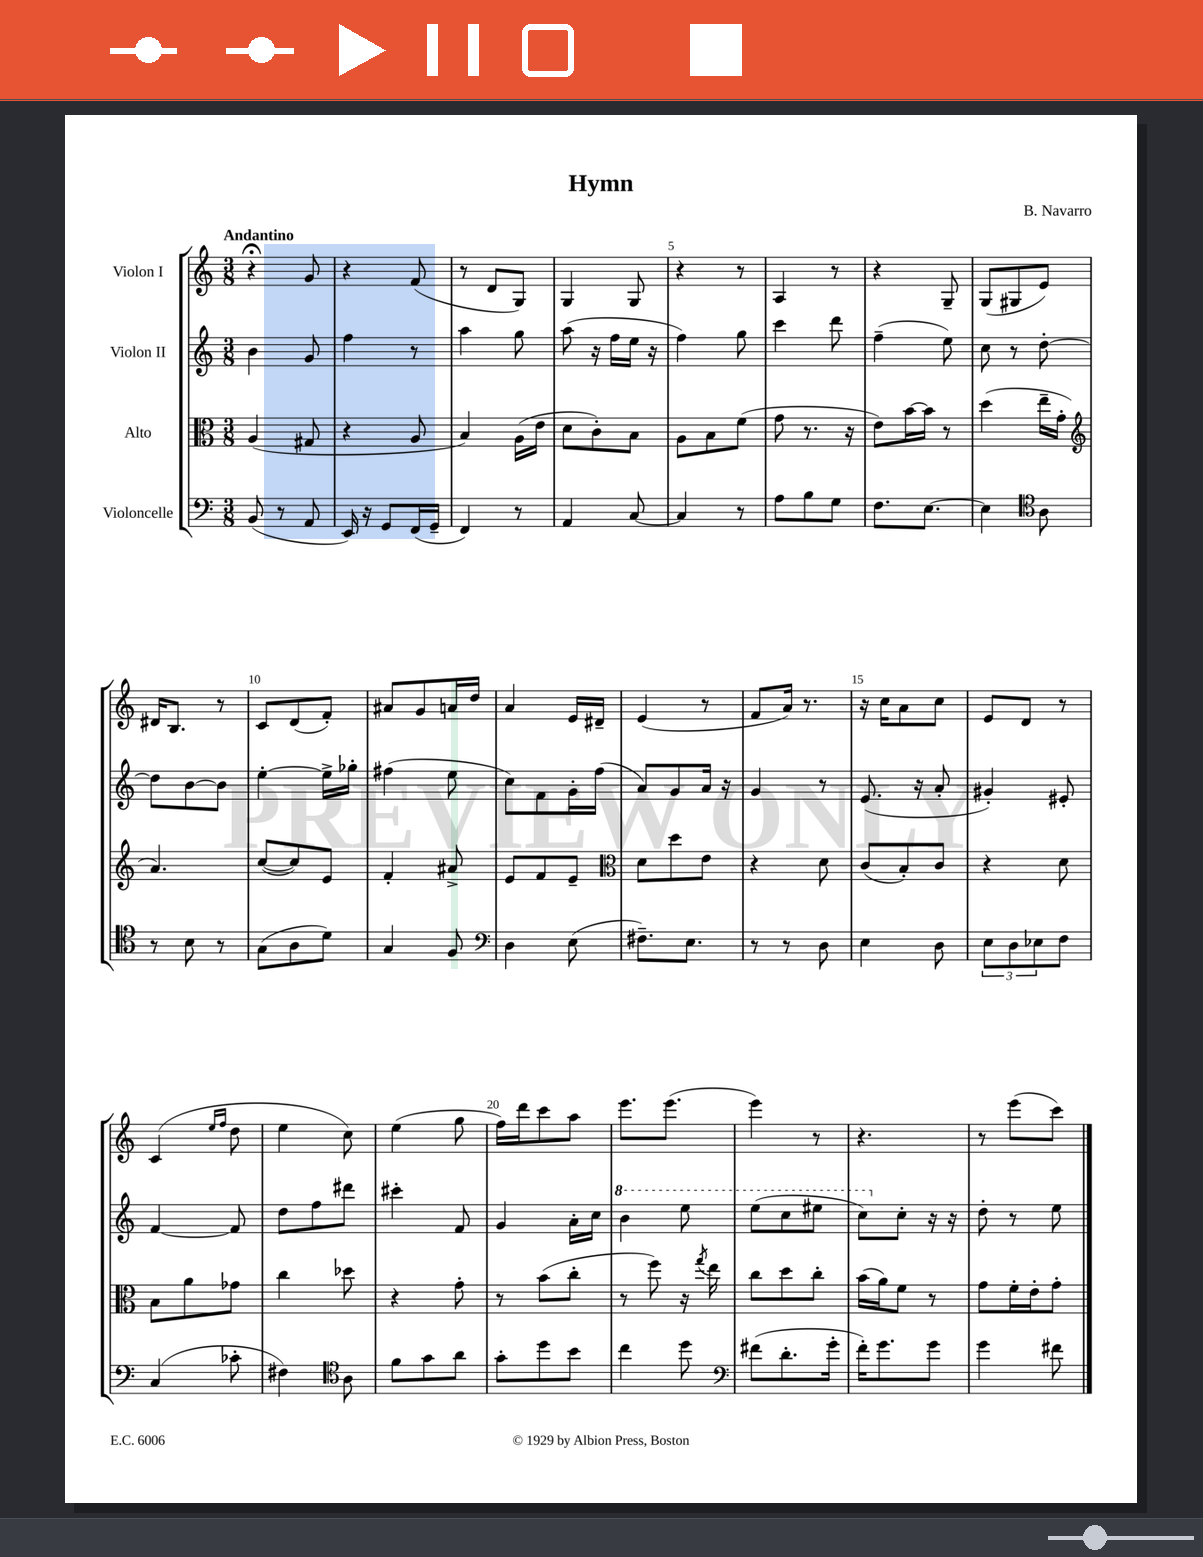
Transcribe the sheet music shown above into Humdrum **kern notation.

**kern	**kern	**kern	**kern
*part4	*part3	*part2	*part1
*staff4	*staff3	*staff2	*staff1
*I"Violoncelle	*I"Alto	*I"Violon II	*I"Violon I
*clefF4	*clefC3	*clefG2	*clefG2
*k[]	*k[]	*k[]	*k[]
*M3/8	*M3/8	*M3/8	*M3/8
=1	=1	=1	=1
!	!	!	!LO:TX:a:B:t=Andantino
(8BB/	(4A/	4b\	4r;<
8r	.	.	.
8AA/	8G#X/	8g/	8g/
=2	=2	=2	=2
16EE/)	4r	4ff\	4r
16r	.	.	.
8GG/L	.	.	.
(16FF/L	8A/	8r	(8f/
16GG~/JJ	.	.	.
=3	=3	=3	=3
4FF/)	4B/)	4aa\	8r
.	.	.	8d/L
8r	(16A\LL	8gg\	8G/J)
.	16e\JJ	.	.
=4	=4	=4	=4
4AA/	8d\L	(8aa\	4G/
.	8c'\)	16r	.
.	.	16ff\LL	.
[8C/	8B\J	16ee\JJ	8G/
.	.	16r	.
=5	=5	=5	=5
4C/]	8A\L	4ff\)	4r
.	8B\	.	.
8r	(8f\J	8gg\	8r
=6	=6	=6	=6
8A\L	8g\	4ccc\	4A/
8B\	8.r	.	.
8G\J	.	8ddd\	8r
.	16r	.	.
=7	=7	=7	=7
8.F\L	8e\L)	(4ff~\	4r
.	[16b\L	.	.
[8.E\J	16b\JJ]	.	.
.	8r	8ee\)	8G~/
=8	=8	=8	=8
4E\]	(4dd\	8cc\	(8G/L
.	.	8r	8G#X/
*clefC4	*	*	*
8A\	16ee~\LL	[8dd'\	8e/J)
.	16g'\JJ	.	.
!!LO:LB:g=z
=9	=9	=9	=9
*	*clefG2	*	*
8r	4.a/)	8dd\L]	16d#X/KL
.	.	.	8.B/J
8B\	.	[8b\	.
8r	.	8b\J]	8r
=10	=10	=10	=10
(8G\L	([8cc/L	[4ee'\	8c/L
8A\	8cc/])	.	(8d/
8d\J)	8e/J	16ee^\LL]	8f'/J)
.	.	16gg-X'\JJ	.
=11	=11	=11	=11
4G/	4f'/	(4ff#X\	8a#X/L
.	.	.	8g/
8F/	8a#X^/	8ee\	16an/L
.	.	.	16dd/JJ
=12	=12	=12	=12
*clefF4	*	*	*
4D\	8e/L	8cc\L)	4a/
.	8f/	8f\	.
(8E\	8e~/J	16g'\L	16e/LL
.	.	(16ff\JJ	16d#X~/JJ
=13	=13	=13	=13
*	*clefC3	*	*
8.F#X~\L)	8d\L	8a/L)	(4e/
.	8dd\	8g/	.
8.E\J	.	.	.
.	8e\J	16a/Jk	8r
.	.	16r	.
=14	=14	=14	=14
8r	4r	4g/	8f/L
8r	.	.	16a/Jk)
.	.	.	8.r
8D\	8d\	8r	.
=15	=15	=15	=15
4E\	(8c/L	(8.e/	16r
.	.	.	16cc\KL
.	8B'/)	.	8a\
.	.	16r	.
8D\	8c/J	8a'/	8cc\J
=16	=16	=16	=16
12E\L	4r	4g#X'/)	8e/L
12D\	.	.	.
.	.	.	8d/J
12E-X\	.	.	.
8F\J	8d\	8e#X'/	8r
!!LO:LB:g=z
=17	=17	=17	=17
(4C/	8B\L	[4f/	(4c/
.	8a\	.	.
.	.	.	16qqee/LL
.	.	.	16qqff/JJ
8c-X'\	8g-X\J	8f/]	8dd\
=18	=18	=18	=18
4F#X\)	4cc\	8dd\L	4ee\
.	.	8ff\	.
*clefC4	*	*	*
8A\	8dd-X\	8ddd#X\J	8cc\)
=19	=19	=19	=19
8f\L	4r	4ccc#X'\	(4ee\
8g\	.	.	.
8a\J	8g'\	8f/	8gg\
=20	=20	=20	=20
8g'\L	8r	4g/	16ff\LL)
.	.	.	16ddd\J
8dd\	(8b\L	.	8ccc\
8b\J	8cc'\J	16a'\LL	8aa\J
.	.	16cc\JJ	.
=21	=21	=21	=21
*	*	*8va	*
4cc\	8r	4bb\	8.eee\L
.	8ff\)	.	.
.	.	.	(8.eee\J
8dd\	16r	8eee\	.
.	8qgg/	.	.
.	16ee\	.	.
=22	=22	=22	=22
*clefF4	*	*	*
(8f#X\L	8cc\L	(8eee\L	4eee\)
8.d'\	8dd\	8ccc\	.
.	8cc'\J	8eee#X\J	8r
16g'\Jk	.	.	.
=23	=23	=23	=23
16f'\KL)	(16b\LL	8ccc\L)	4.r
8.g\	16a\J)	.	.
*	*	*X8va	*
.	8f\J	8cc'\J	.
8g\J	8r	16r	.
.	.	16r	.
=24	=24	=24	=24
4g\	8g\L	8dd'\	8r
.	16f'\L	8r	(8eee\L
.	16e'\J	.	.
8f#X\	8g'\J	8ee\	8ccc\J)
==	==	==	==
*-	*-	*-	*-
